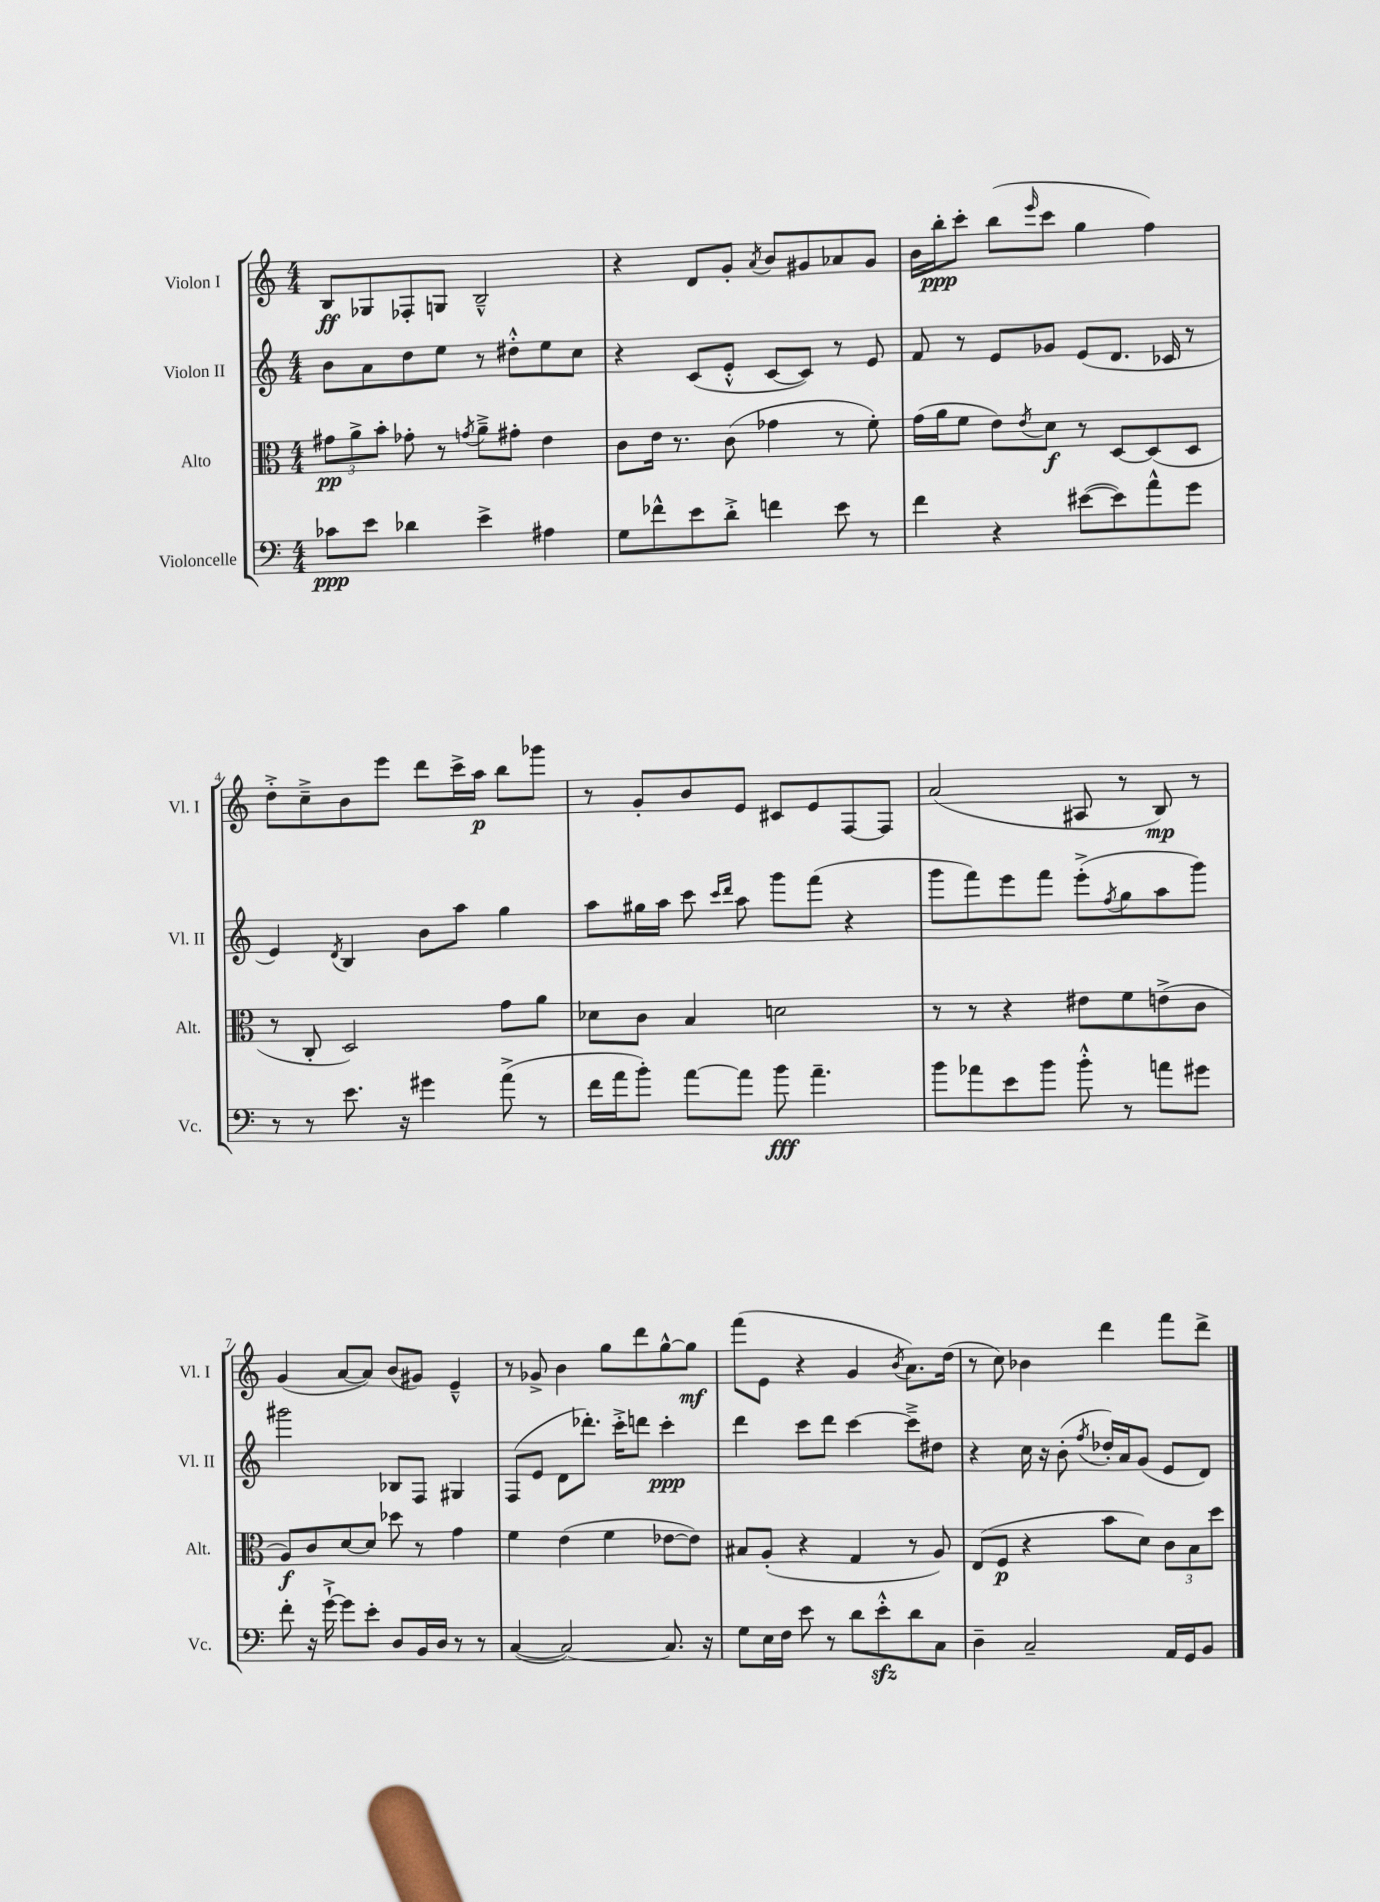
<<
\new StaffGroup <<
\new Staff = "s0" \with { instrumentName = "Violon I" shortInstrumentName = "Vl. I" } {
    \clef treble \key c \major \numericTimeSignature \time 4/4
    b8\ff ges8 fes8-. g8 b2---^ |
    r4 d'8 g'8-. \acciaccatura { a'8 } b'8 gis'8 aes'8 gis'8 |
    b'16 b''16-.\ppp c'''8-. b''8( \grace { e'''16 } c'''8 g''4 f''4) |
    d''8-.-> c''8---> b'8 e'''8 d'''8 c'''16-> a''16\p b''8 ges'''8 |
    r8 g'8-. b'8 e'8 cis'8 e'8 f8~ f8 |
    a'2( ais8 r8 b8\mp) r8 |
    g'4( a'8~ a'8) b'8( gis'8) e'4---^ |
    r8 ges'8-> b'4 g''8 d'''8 g''8~-^ g''8\mf |
    f'''8( e'8 r4 g'4 \acciaccatura { b'8 } a'8.) d''16( |
    r8 c''8) bes'4 d'''4 f'''8 d'''8-> \bar "|." |
}
\new Staff = "s1" \with { instrumentName = "Violon II" shortInstrumentName = "Vl. II" } {
    \clef treble \key c \major \numericTimeSignature \time 4/4
    b'8 a'8 d''8 e''8 r8 dis''8-.-^ e''8 c''8 |
    r4 c'8( e'8-.-^ c'8~ c'8) r8 e'8 |
    f'8 r8 e'8 ges'8 e'8( d'8. ces'16 r8 |
    e'4) \acciaccatura { d'8 } b4 b'8 a''8 g''4 |
    a''8 gis''16 a''16 c'''8 \grace { c'''16 d'''16 } a''8 g'''8 f'''8( r4 |
    g'''8 f'''8) e'''8 f'''8 e'''8-.->( \acciaccatura { f''8 } g''8 a''8 g'''8) |
    gis'''2 bes8 f8 gis4 |
    f8( e'8 d'8 des'''8.-.) c'''16-.-> d'''8 c'''4-.\ppp |
    d'''4 c'''8 d'''8 c'''4~ c'''8---> dis''8 |
    r4 c''16 r16 b'8-.( \acciaccatura { f''8 } des''16-.) a'16 g'8( e'8 d'8) \bar "|." |
}
\new Staff = "s2" \with { instrumentName = "Alto" shortInstrumentName = "Alt." } {
    \clef alto \key c \major \numericTimeSignature \time 4/4
    \tuplet 3/2 { gis'8\pp a'8-> b'8-. } ges'8-. r8 \acciaccatura { g'8 } a'8---> gis'8-. e'4 |
    c'8 e'16 r8. c'8( ges'4 r8 f'8-.) |
    g'16( a'16 f'8 e'8) \acciaccatura { e'8 } d'8\f r8 d8~ d8( d8 |
    r8 c8-. d2) g'8 a'8 |
    des'8 c'8 b4 d'2 |
    r8 r8 r4 eis'8 f'8 e'8->( c'8 |
    a8\f) c'8 d'8~ d'8 des''8 r8 g'4 |
    f'4 e'4( f'4 ees'8~ ees'8) |
    bis8 a8-.( r4 g4 r8 a8) |
    e8( f8\p r4 b'8 d'8) \tuplet 3/2 { c'8 b8 d''8 } \bar "|." |
}
\new Staff = "s3" \with { instrumentName = "Violoncelle" shortInstrumentName = "Vc." } {
    \clef bass \key c \major \numericTimeSignature \time 4/4
    ces'8\ppp e'8 des'4 e'4-> ais4 |
    g8 fes'8-^ e'8 d'8-.-> f'4 e'8 r8 |
    f'4 r4 eis'8~( eis'8) a'8-^ g'8 |
    r8 r8 e'8. r16 gis'4 a'8->( r8 |
    f'16 a'16 b'8-.) a'8~ a'8 b'8\fff a'4.-- |
    b'8 aes'8 e'8 b'8 b'8-.-^ r8 a'8 gis'8 |
    f'8-. r16 g'16~-!-> g'8 e'8-. d8 b,16 d16 r8 r8 |
    c4~( c2~) c8. r16 |
    g8 e16 f16 e'8 r8 d'8 e'8-.-^\sfz d'8 c8 |
    d4-- c2-- a,16 g,16 b,8 \bar "|." |
}
>>
>>
